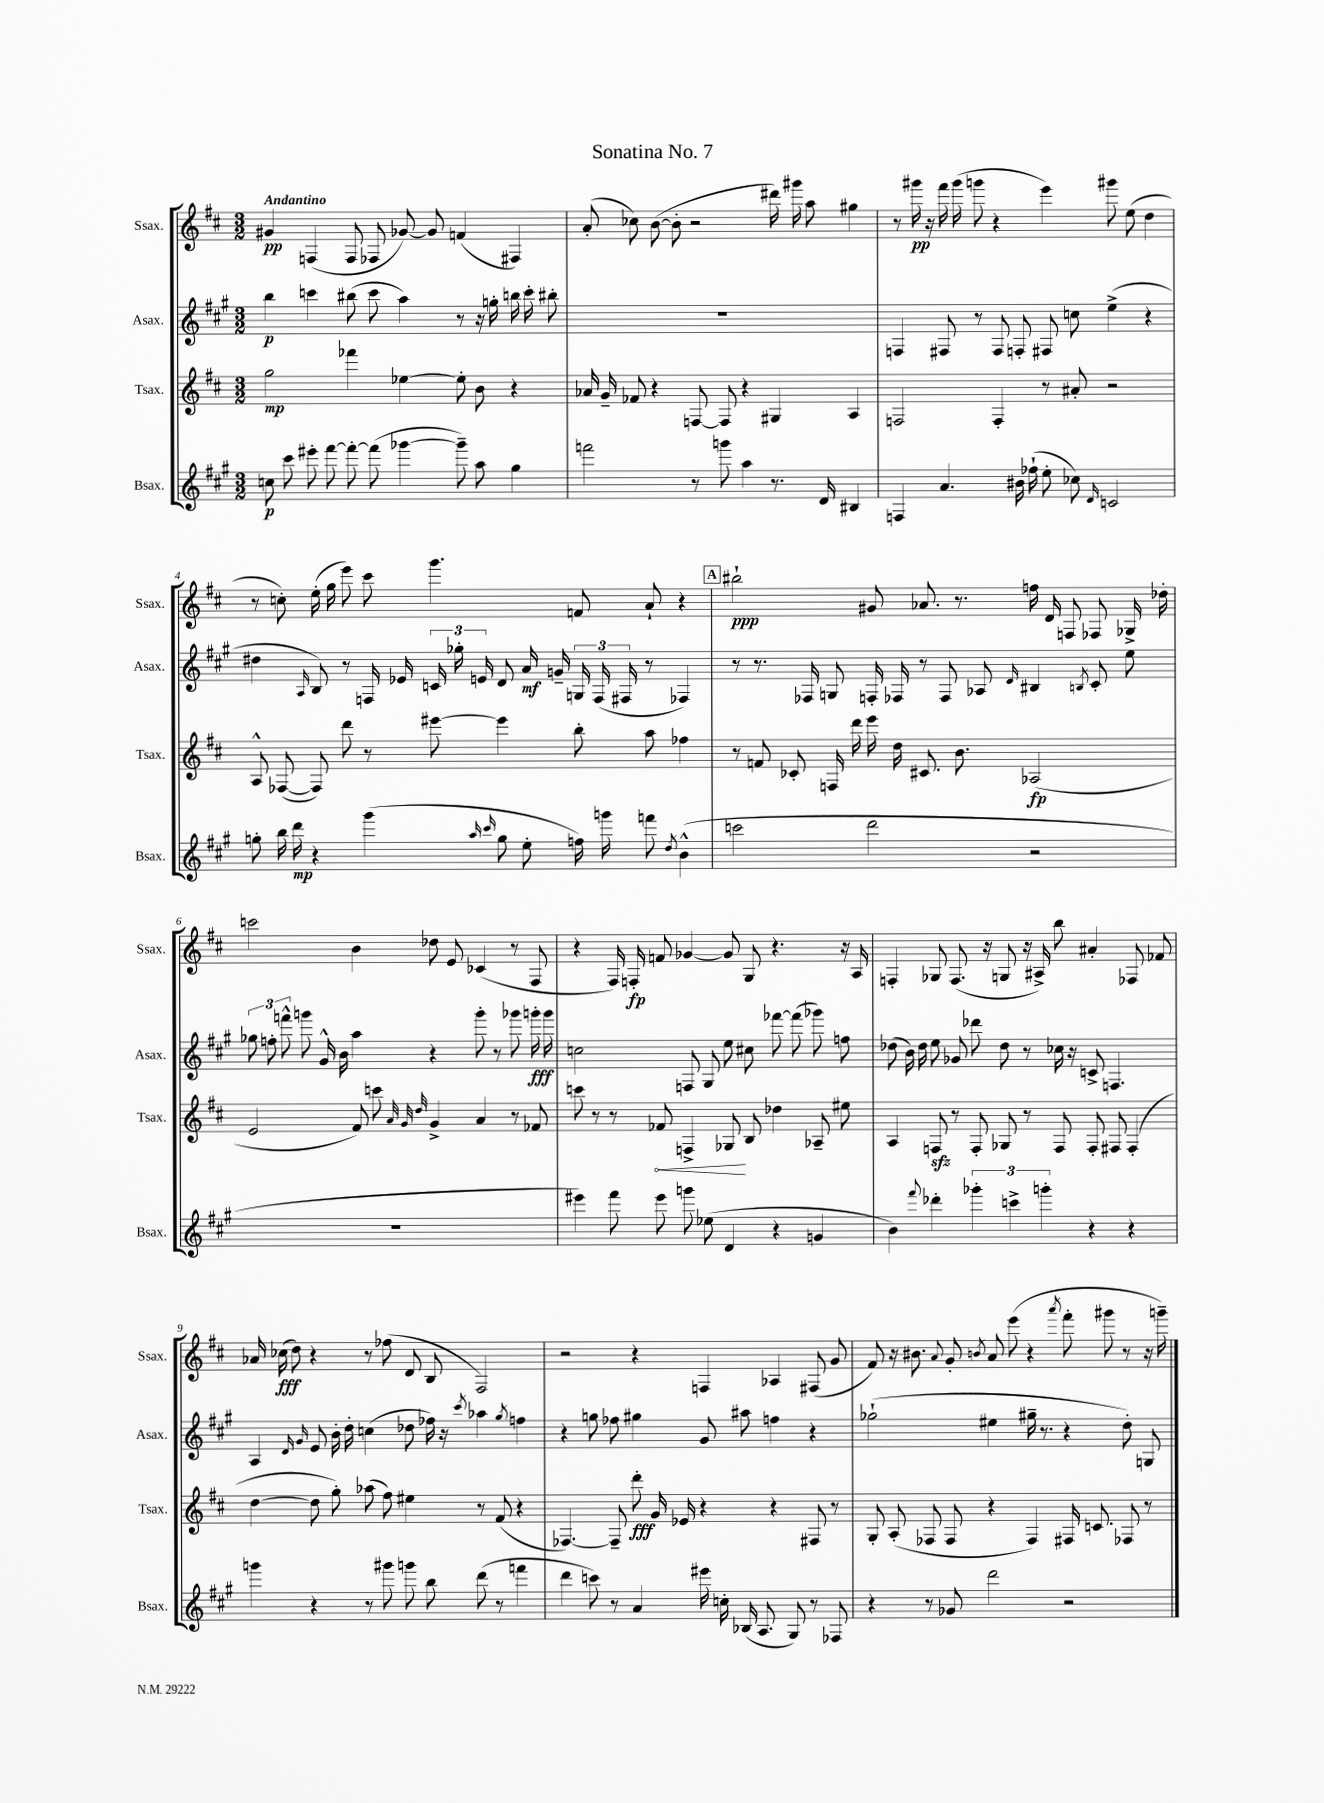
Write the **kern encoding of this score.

**kern	**kern	**kern	**kern
*staff4	*staff3	*staff2	*staff1
*clefG2	*clefG2	*clefG2	*clefG2
*k[f#c#g#]	*k[f#c#]	*k[f#c#g#]	*k[f#c#]
*M3/2	*M3/2	*M3/2	*M3/2
8cc	2gg	4bb	4g#
8ccc#	.	.	.
8eee#'	.	4ccc	(4F
[8fff#	.	.	.
8fff#'_	4fff-	(8bb#	8F
(8fff#]	.	8ccc	8F-
[4ggg-	[4ee-	4aa)	[8g-)
.	.	.	8g-]
8ggg-~])	8ee-']	8r	(4f
8aa	8b	16r	.
.	.	16gg'	.
4gg#	4r	16bb	4F#)
.	.	16ccc'	.
.	.	8bb#'	.
=	=	=	=
2fff	16a-	1.r	(8a'
.	16g~	.	.
.	8f-	.	8cc-)
.	4r	.	([8b
.	.	.	8b']
8r	[8F	.	2r
8ggg	8F]	.	.
4aa	4r	.	.
8.r	4G#	.	16ddd#)
.	.	.	16ggg#
.	.	.	8aa
16d	.	.	.
4B#	4A	.	4gg#
=	=	=	=
4F	2F	4F	8r
.	.	.	16ggg#
.	.	.	16r
4.a	.	8F#	16fff#
.	.	.	(16ggg#
.	.	8r	8ggg
.	4F'	8F#	4r
16b#	.	8F'	.
(16ff-`	.	.	.
8ee'	8r	8F#	4eee)
8cc-)	8a#'	8cc	.
16qqd	.	.	.
2c	2r	(4ee^	8ggg#
.	.	.	(8ee
.	.	4r	4dd
=	=	=	=
8gg'	8A^^	4dd#	8r
16bb	([8F-	.	8cc')
16ddd	.	.	.
.	.	16qqA	.
4r	8F-])	8B)	(16ee'
.	.	.	16gg
.	8ddd	8r	8eee)
(4ggg#	8r	16F	8ccc#
.	.	16e-	.
.	[8eee#	24c	4.ggg
.	.	24gg-'	.
.	.	24e	.
16qqaa	.	.	.
16qqccc#	.	.	.
8gg	4eee#]	8d	.
8ee'	.	16a	.
.	.	16g~	.
16ff)	8bb'	24G	8f
.	.	(24F	.
16ggg	.	.	.
.	.	24F#	.
8fff	8aa	8r	8a`
8qdd	.	.	.
(4b^^	4ff-	4F-)	4r
=	=	=	=
2ccc	8r	8r	2bb#`
.	8f	8.r	.
.	8c-'	.	.
.	.	16F-	.
.	16F	8G	.
.	16ddd	.	.
2ddd	16eee	16F'	8g#
.	16dd	16F-	.
.	8.c#	8r	8.a-
.	.	8F-	.
.	8.b	.	8.r
.	.	8A-	.
.	.	16qqd	.
2r	(2A-	4B#	16ff
.	.	.	16d
.	.	.	8F
.	.	8qB	.
.	.	8c#'	8F-
.	.	8ee	16G-^
.	.	.	16dd-'
=	=	=	=
1.r	2e	12gg-	2ccc
.	.	12ff'	.
.	.	12fff^^	.
.	.	8ggg	.
.	.	16g#^^	.
.	.	16b	.
.	8f#)	4aa	4b
.	8ccc	.	.
.	32qqa	.	.
.	32qqg	.	.
.	32qqdd	.	.
.	4g^	4r	8dd-
.	.	.	8e
.	4a	8ggg'	(4c-
.	.	8r	.
.	8r	8ggg-	8r
.	8f-	16ggg'	8F#
.	.	16ggg	.
=	=	=	=
4eee#)	8ccc	2cc	4r
.	8r	.	.
8fff#	8r	.	16F#)
.	.	.	16F'
8eee#	8f-	.	8f
8ggg	4F^	8F	[4g-
(8ee-	.	8G#	.
4d	8G-	8ee	8g-]
.	8B	8cc#	8G
4r	4dd-	[8fff-	4.r
.	.	(8fff-]	.
4g	8A-~	8ggg-)	.
.	8ee#	8ff	16r
.	.	.	16A
=	=	=	=
4b)	4A	(8dd-	4F'
.	.	16b)	.
.	.	16dd-	.
8qqfff#	.	.	.
4ddd-'	8F	8ee	8G-
.	8r	8g-	(8.F
6ggg-'	8F'	8ddd-	.
.	.	.	16r
.	8G-	8dd-	8G
6ccc^	.	.	.
.	8r	8r	16r
.	.	.	16A#^)
6ggg'	.	.	.
.	8F	16cc-	8bb
.	.	16r	.
4r	8F'	8c^	4a#'
.	8F#	4.F	.
4r	(4F#'	.	8F-
.	.	.	8f-
=	=	=	=
4ggg	[4dd	4A	16a-
.	.	.	(16cc-
.	.	.	8dd)
.	.	16qqd	.
.	.	16qqg#	.
4r	8dd]	8e	4r
.	8gg')	16b'	.
.	.	16dd'	.
8r	(8aa-	(4cc	8r
8ggg#	8ff#)	.	(8ff-
8ggg	4ee#	8dd-	8d
8bb	.	16ff-)	8B
.	.	16r	.
.	.	8qccc#	.
(8ddd	8r	4aa-	2F#)
8r	(8f#	.	.
.	.	8qgg#	.
4fff	4r	4ff	.
=	=	=	=
4ddd	[4.F-)	4r	2r
8ccc)	.	8gg	.
8r	8F-~]	8ff-	.
4a	8ddd'	4gg#	4r
.	16g	.	.
.	16e-	.	.
16eee#	4r	8g#	4F
16cc'	.	.	.
(16B-	.	8aa#	.
8.A	.	.	.
.	4r	4ff	4A-
8G#)	.	.	.
8r	8F#	4r	(8F#
8F-	8r	.	8g
=	=	=	=
4r	8G'	(2gg-`	8f#)
.	(8A'	.	16r
.	.	.	8.b#
8r	8F-	.	.
.	.	.	8qqa
8g-	8F-	.	8g'
.	.	.	8qb
2ddd	4r	4ee#	8a
.	.	.	(8eee
.	4F-)	16gg#~	4r
.	.	8.r	.
.	.	.	8qaaa
2r	16F#	4r	8fff#'
.	8.c	.	.
.	.	.	8ggg#
.	8F-	8dd')	8r
.	8r	8G	16r
.	.	.	16ggg~)
==	==	==	==
*-	*-	*-	*-
